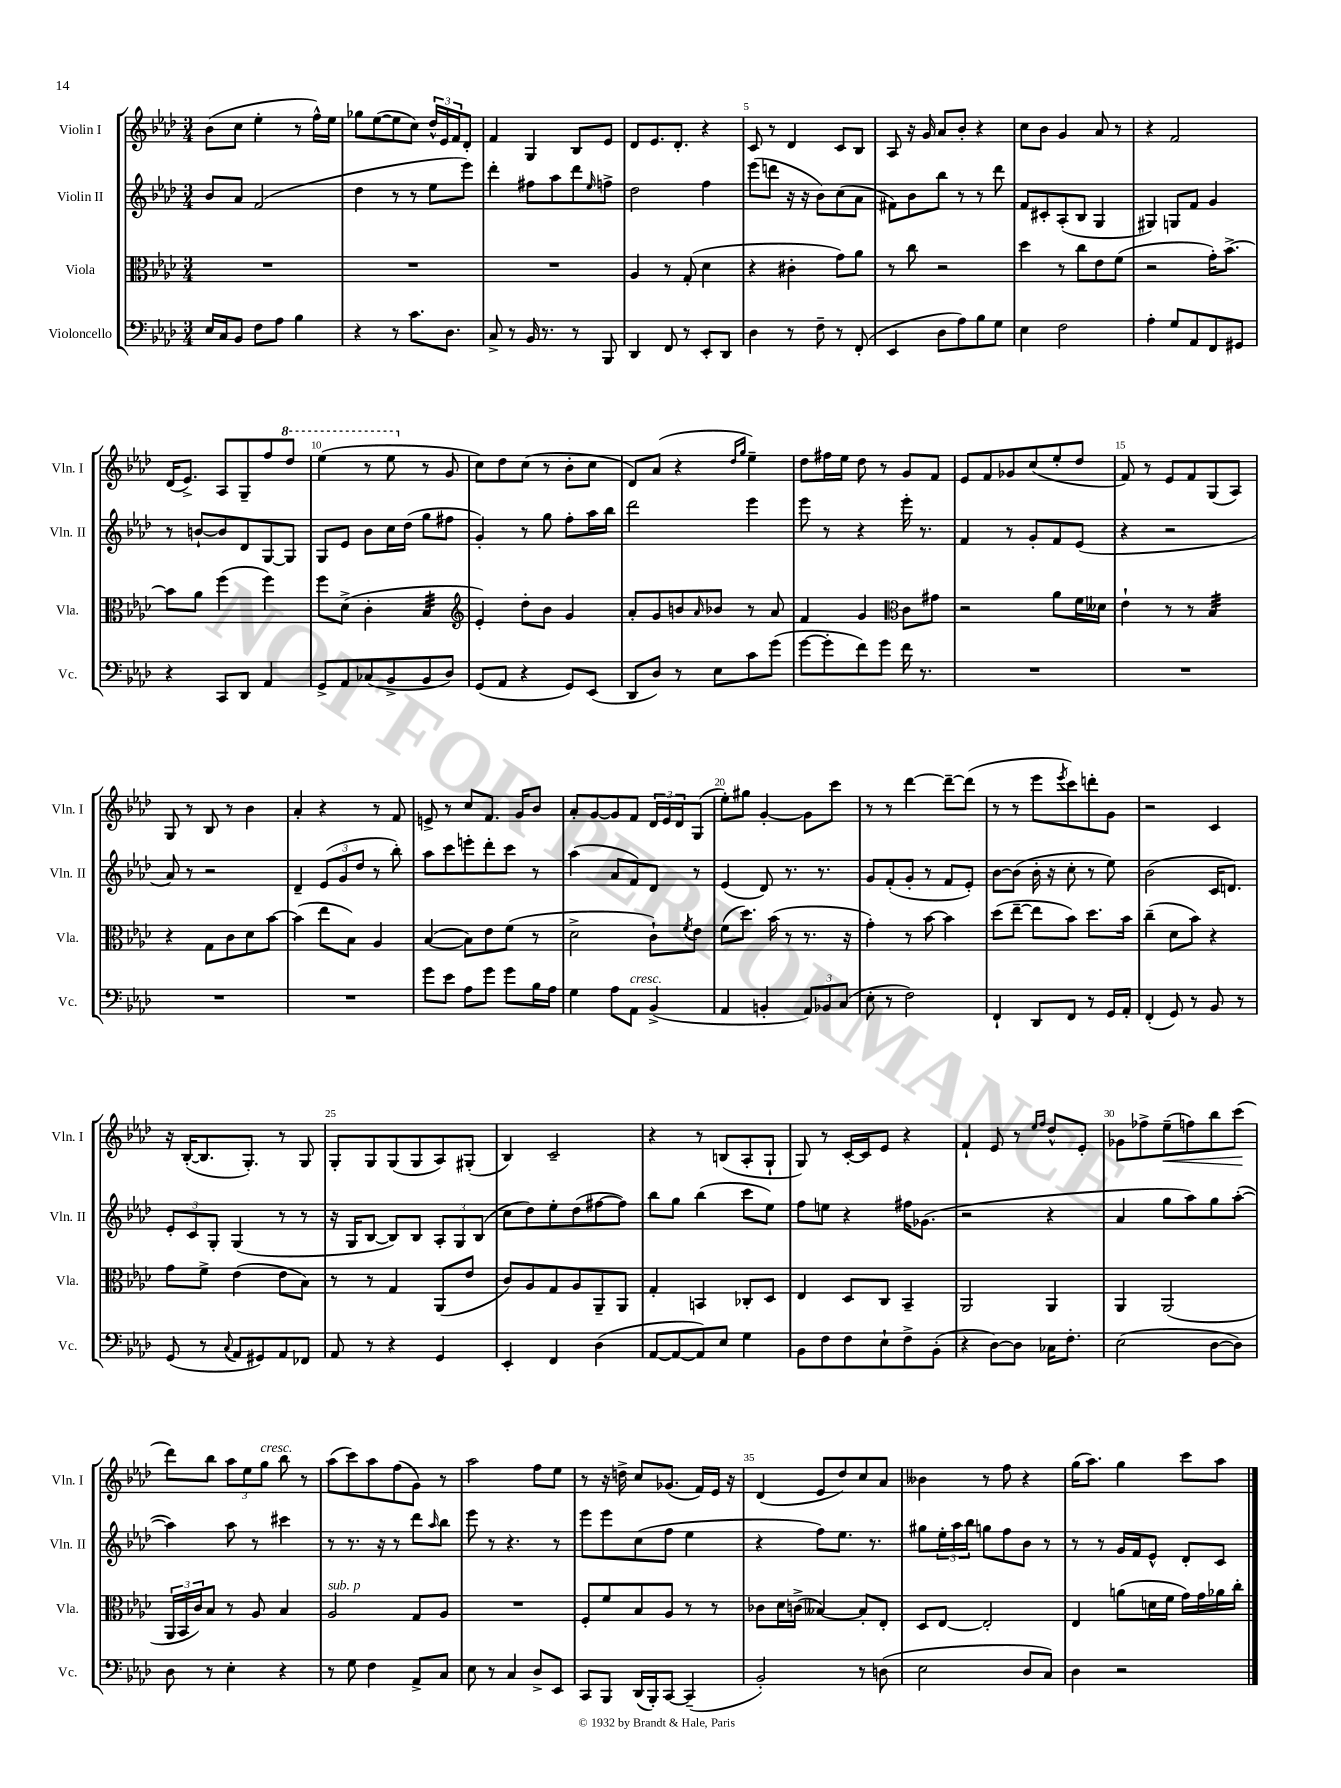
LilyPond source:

<<
\new StaffGroup <<
\new Staff = "s0" \with { instrumentName = "Violin I" shortInstrumentName = "Vln. I" } {
    \clef treble \key aes \major \numericTimeSignature \time 3/4
    bes'8( c''8 ees''4-. r8 f''16-^) ees''16 |
    ges''8 ees''8~( ees''8 c''8) \tuplet 3/2 { des''16-^ ees'16 f'16 } des'8-. |
    f'4 g4 bes8 ees'8 |
    des'8 ees'8. des'8.-. r4 |
    c'8 r8 des'4 c'8 bes8 |
    aes8 r16 g'16 aes'8 bes'8-. r4 |
    c''8 bes'8 g'4 aes'8 r8 |
    r4 f'2 |
    des'16( ees'8.->) aes8 g8-- f''8 \ottava #1 des'''8 |
    ees'''4( r8 ees'''8 \ottava #0 r8 g'8 |
    c''8) des''8 c''8( r8 bes'8-. c''8 |
    des'8) aes'8( r4 \grace { des''16 g''16 } ees''4--) |
    des''8 fis''16 ees''16 des''8 r8 g'8 f'8 |
    ees'8 f'8 ges'8 c''8( ees''8-. des''8 |
    f'8) r8 ees'8 f'8 g8( aes8) |
    g8 r8 bes8 r8 bes'4 |
    aes'4-. r4 r8 f'8 |
    e'8-> r8 c''8 f'8. g'16 bes'8 |
    aes'8-. g'8~ g'8 f'8 \tuplet 3/2 { des'16 ees'16 des'16 } g8( |
    ees''8-.) gis''8 g'4~-. g'8 c'''8 |
    r8 r8 des'''4~ des'''8~-- des'''8( |
    r8 r8 ees'''8 \acciaccatura { ees'''8 } c'''8) d'''8-. g'8 |
    r2 c'4 |
    r16 bes16~-.( bes8. g8.-.) r8 g8 |
    g8-. g8 g8( g8 aes8) gis8-.( |
    bes4) c'2-- |
    r4 r8 b8( aes8-. g8-! |
    g8) r8 c'16~-. c'16 ees'8 r4 |
    f'4-! ees'8 r8 \grace { ees''16 f''16 } des''8-^ ees'8-. |
    ges'8 fes''8-> ees''8--\<( f''8) bes''8 c'''8\!( |
    des'''8) bes''8 \tuplet 3/2 { aes''8 ees''8 g''8^\markup { \italic "cresc." } } bes''8 r8 |
    aes''8( c'''8) aes''8 f''8( g'8) r8 |
    aes''2 f''8 ees''8 |
    r8 r16 d''16-> c''8 ges'8.( f'16) ees'16 r16 |
    des'4( ees'8 des''8) c''8 aes'8 |
    beses'4 r8 f''8 r4 |
    g''16( aes''8.) g''4 c'''8 aes''8 \bar "|." |
}
\new Staff = "s1" \with { instrumentName = "Violin II" shortInstrumentName = "Vln. II" } {
    \clef treble \key aes \major \numericTimeSignature \time 3/4
    bes'8 aes'8 f'2( |
    des''4 r8 r8 ees''8 ees'''8) |
    des'''4-. fis''8 aes''8 des'''8 \grace { ees''16 } f''8-> |
    des''2 f''4 |
    ees'''8( d'''8 r16 r16 bes'8) c''8( aes'8 |
    fis'8) bes'8 bes''8 r8 r8 des'''8 |
    f'8 cis'8-. aes8-.( bes8 g4 |
    gis4) g8 f'8 g'4 |
    r8 b'8~-! b'8 des'8 g8~ g8 |
    g8 ees'8 bes'8 c''16 des''16( g''8 fis''8 |
    g'4-.) r8 g''8 f''8-. aes''16 bes''16 |
    des'''2 ees'''4 |
    ees'''8 r8 r4 ees'''16-. r8. |
    f'4 r8 g'8-. f'8 ees'8( |
    r4 r2 |
    aes'8) r8 r2 |
    des'4-- \tuplet 3/2 { ees'8( g'8 des''8 } r8 bes''8-.) |
    aes''8 c'''8 e'''8-. des'''8-. c'''8 r8 |
    aes''4( aes'8 f'8) des'8 r8 |
    ees'4( des'8) r8. r8. |
    g'8 f'8-.( g'8-. r8 f'8 ees'8-.) |
    bes'8~ bes'8( bes'16-. r16 c''8-. r8 ees''8) |
    bes'2( c'16 d'8.) |
    \tuplet 3/2 { ees'8-. c'8 g8-. } g4( r8 r8 |
    r16 g16 bes8~ bes8) bes8 \tuplet 3/2 { aes8-. g8 bes8( } |
    c''8 des''8) ees''8-. des''8( fis''8~ fis''8) |
    bes''8 g''8 bes''4( c'''8 ees''8) |
    f''8 e''8 r4 fis''16 ges'8.( |
    r2 r4 |
    aes'4 g''8 aes''8) g''8 aes''8~-.( |
    aes''4) aes''8 r8 cis'''4 |
    r8 r8. r16 r8 des'''8 \grace { aes''16 } bes''8 |
    ees'''8 r8 r4. r8 |
    ees'''8 ees'''8 c''8( f''8 ees''4 |
    r4 f''8) ees''8. r8. |
    gis''8 \tuplet 3/2 { ees''16-. aes''16 bes''16 } g''8 f''8 bes'8 r8 |
    r8 r8 g'16 f'16 ees'8-^ des'8-. c'8 \bar "|." |
}
\new Staff = "s2" \with { instrumentName = "Viola" shortInstrumentName = "Vla." } {
    \clef alto \key aes \major \numericTimeSignature \time 3/4
    R2. |
    R2. |
    R2. |
    aes4 r8 g8-.( des'4 |
    r4 cis'4-. g'8) aes'8 |
    r8 c''8 r2 |
    des''4 r8 c''8 ees'8 f'8( |
    r2 g'16-.) bes'8.~-> |
    bes'8 aes'8 f''4( f''4) |
    f''8 des'8->( c'4-. bes4:32 |
    \clef treble ees'4-.) des''8-. bes'8 g'4 |
    aes'8-. g'8 b'8 \grace { aes'16 } bes'8 r8 aes'8 |
    f'4 g'4 \clef alto c'8 gis'8 |
    r2 aes'8 f'16 deses'16 |
    ees'4-! r8 r8 bes4:32 |
    r4 g8 c'8 des'8 bes'8~ |
    bes'4( ees''8 bes8) aes4 |
    bes4~( bes8) ees'8 f'8( r8 |
    des'2-> c'8-!) \acciaccatura { f'8 } ees'8 |
    f'8( des''8.) bes'16( r8 r8. r16 |
    g'4-.) r8 bes'8~ bes'4 |
    des''8( ees''8~-- ees''8 bes'8) des''8. bes'16 |
    c''4--( des'8 bes'8) r4 |
    g'8 f'8-> ees'4( ees'8 bes8) |
    r8 r8 g4 aes,8( ees'8 |
    c'8) aes8 g8 aes8 aes,8-- aes,8 |
    g4-. b,4 ces8-. des8 |
    ees4 des8 c8 bes,4-- |
    aes,2 aes,4 |
    aes,4 aes,2( |
    \tuplet 3/2 { aes,16 bes,16 c'16) } bes8 r8 aes8 bes4 |
    aes2^\markup { \italic "sub. p" } g8 aes8 |
    R2. |
    f8-. f'8 bes8 aes8 r8 r8 |
    ces'8 des'16 c'16->( beses4~) beses8-. ees8-. |
    des8 ees8~ ees2-. |
    ees4 a'8( d'16 f'16 g'16) g'16 aes'16 c''16-. \bar "|." |
}
\new Staff = "s3" \with { instrumentName = "Violoncello" shortInstrumentName = "Vc." } {
    \clef bass \key aes \major \numericTimeSignature \time 3/4
    ees16 c16 bes,8 f8 aes8 bes4 |
    r4 r8 c'8. des8. |
    c8-> r8 bes,16 r8. r8 bes,,8 |
    des,4 f,8 r8 ees,8-. des,8 |
    des4 r8 f8-- r8 f,8-.( |
    ees,4 des8 aes8) bes8 g8 |
    ees4 f2 |
    aes4-. g8 aes,8 f,8 gis,8 |
    r4 c,8 des,8 aes,4 |
    g,8-> aes,8 ces8( bes,8-> bes,8 des8) |
    g,8( aes,8 r4 g,8) ees,8( |
    des,8 des8) r8 ees8 c'8 g'8( |
    g'8~ g'8-. f'8) g'8 f'16 r8. |
    R2. |
    R2. |
    R2. |
    R2. |
    g'8 ees'8 aes8 g'8 g'8 bes16 aes16 |
    g4 aes8 aes,8^\markup { \italic "cresc." } bes,4->( |
    aes,4 b,4-. \tuplet 3/2 { aes,8) bes,8 c8( } |
    ees8-. r8 f2) |
    f,4-! des,8 f,8 r8 g,16 aes,16-. |
    f,4-.( g,8) r8 bes,8 r8 |
    g,8( r8 \appoggiatura { c8 } aes,8 gis,8) aes,8 fes,8 |
    aes,8 r8 r4 g,4 |
    ees,4-. f,4 des4( |
    aes,8~ aes,8~ aes,8) ees8 g4 |
    bes,8 f8 f8 ees8-! f8-> bes,8-.( |
    r4 des8~) des8 ces16 f8.-. |
    ees2( des8~ des8) |
    des8 r8 ees4-. r4 |
    r8 g8 f4 aes,8-> c8 |
    ees8 r8 c4 des8-> ees,8 |
    c,8 bes,,8 des,16( bes,,16-.) c,8~ c,4--( |
    bes,2-.) r8 d8( |
    ees2 des8 c8) |
    des4 r2 \bar "|." |
}
>>
>>
\layout { \context { \Score \override BarNumber.break-visibility = ##(#f #t #t) barNumberVisibility = #(every-nth-bar-number-visible 5) } }
